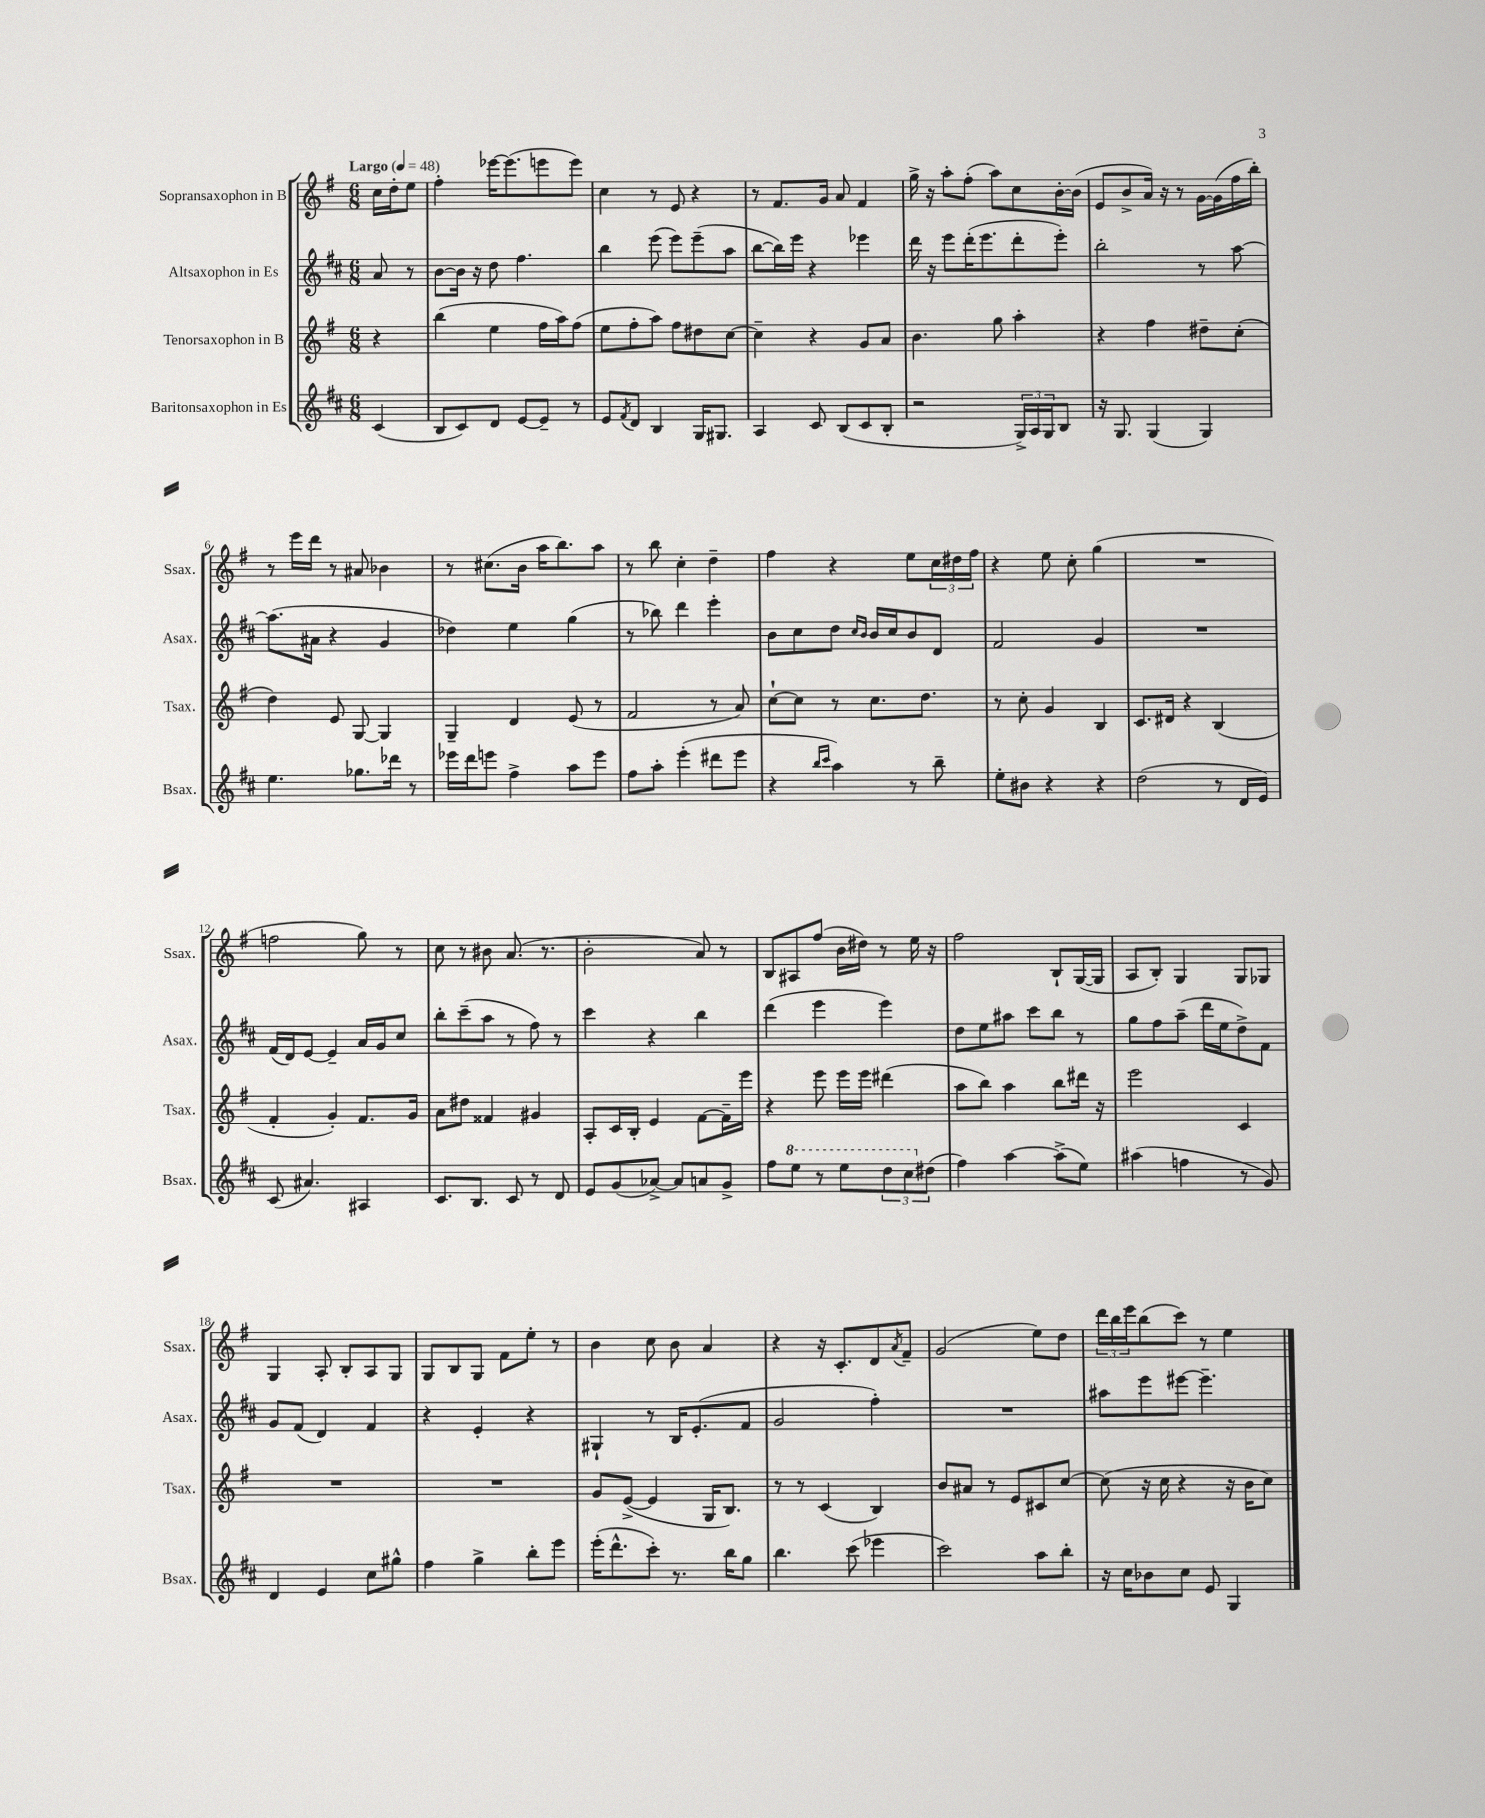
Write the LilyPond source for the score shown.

<<
\new StaffGroup <<
\new Staff = "s0" \with { instrumentName = "Sopransaxophon in B" shortInstrumentName = "Ssax." } {
    \clef treble \key g \major \numericTimeSignature \time 6/8 \partial 4 \tempo "Largo" 4 = 48
    c''16 d''16-. e''8 |
    fis''4-. ees'''16~ ees'''8.( e'''8 e'''8) |
    c''4 r8 e'8 r4 |
    r8 fis'8. g'16 a'8 fis'4 |
    g''16-> r16 a''8-. fis''8-.( a''8) c''8 b'16~-. b'16( |
    e'8 b'8-> a'16) r16 r8 g'16~ g'16( fis''16 b''16-.) |
    r8 e'''16 d'''16 r8 ais'8 bes'4 |
    r8 cis''8.( b'16 a''16 b''8.) a''8 |
    r8 b''8 c''4-. d''4-- |
    fis''4 r4 e''8 \tuplet 3/2 { c''16 dis''16 fis''16 } |
    r4 e''8 c''8-. g''4( |
    R2. |
    f''2 g''8) r8 |
    c''8 r8 bis'8 a'8.( r8. |
    b'2-. a'8) r8 |
    b8 ais8 fis''8( b'16 dis''16) r8 e''16 r16 |
    fis''2 b8-! g16~( g16 |
    a8 b8-.) g4 g8 ges8 |
    g4 a8-. b8-. a8 g8 |
    g8 b8 g8 fis'8 e''8-. r8 |
    b'4 c''8 b'8 a'4 |
    r4 r16 c'8.-. d'8 \acciaccatura { a'8 } fis'8-- |
    g'2( e''8) d''8 |
    \tuplet 3/2 { d'''16 b''16 e'''16 } b''8( c'''8) r8 e''4 \bar "|." |
}
\new Staff = "s1" \with { instrumentName = "Altsaxophon in Es" shortInstrumentName = "Asax." } {
    \clef treble \key d \major \numericTimeSignature \time 6/8 \partial 4
    a'8 r8 |
    b'8~ b'16 r16 d''8 fis''4. |
    b''4 e'''8( e'''8) e'''8--( a''8 |
    b''8~ b''16) e'''16 r4 ees'''4 |
    d'''16 r16 e'''8 d'''16-.( e'''8. d'''8-. e'''8-.) |
    b''2-. r8 a''8~ |
    a''8.( ais'16 r4 g'4 |
    des''4) e''4 g''4( |
    r8 bes''8) d'''4 e'''4-. |
    b'8 cis''8 d''8 \grace { cis''16 b'16 } b'16 cis''16 b'8 d'8 |
    fis'2 g'4 |
    R2. |
    fis'16( d'16) e'8~ e'4-- a'16 g'16 cis''8 |
    b''8-. cis'''8--( a''8 r8 fis''8) r8 |
    cis'''4 r4 b''4 |
    d'''4( e'''4 e'''4) |
    d''8 e''8 ais''8 cis'''8 b''8 r8 |
    g''8 fis''8 a''8--( d'''16 e''16 d''8->) fis'8 |
    g'8 fis'8( d'4) fis'4 |
    r4 e'4-. r4 |
    gis4-! r8 b16 e'8.-.( fis'8 |
    g'2 fis''4-.) |
    R2. |
    ais''8 e'''8 eis'''8~ eis'''4.-- \bar "|." |
}
\new Staff = "s2" \with { instrumentName = "Tenorsaxophon in B" shortInstrumentName = "Tsax." } {
    \clef treble \key g \major \numericTimeSignature \time 6/8 \partial 4
    r4 |
    b''4( e''4 fis''16 a''16) fis''8( |
    e''8 fis''8-. a''8) fis''8 dis''8 c''8~ |
    c''4-- r4 g'8 a'8 |
    b'4. g''8 a''4-. |
    r4 fis''4 dis''8-- c''8-.( |
    d''4) e'8 g8~ g4 |
    g4-- d'4 e'8( r8 |
    fis'2 r8 a'8) |
    c''8~-! c''8 r8 c''8. d''8. |
    r8 c''8-. g'4 b4 |
    c'8. dis'16 r4 b4( |
    fis'4-. g'4-.) fis'8. g'16 |
    a'8 dis''8 fisis'4 gis'4 |
    a8-. c'16 b16-. e'4 fis'8~ fis'16-- e'''16 |
    r4 e'''8 e'''16 e'''16 dis'''4( |
    a''8 b''8) a''4 b''8 dis'''16 r16 |
    e'''2 c'4 |
    R2. |
    R2. |
    g'8 e'8~->( e'4 g16 b8.) |
    r8 r8 c'4( b4) |
    b'8 ais'8 r8 e'8 cis'8 c''8~ |
    c''8( r16 c''16 r4 r16 b'16 c''8) \bar "|." |
}
\new Staff = "s3" \with { instrumentName = "Baritonsaxophon in Es" shortInstrumentName = "Bsax." } {
    \clef treble \key d \major \numericTimeSignature \time 6/8 \partial 4
    cis'4( |
    b8 cis'8) d'8 e'8~ e'8-- r8 |
    e'8 \acciaccatura { fis'8 } d'8 b4 g16 gis8. |
    a4 cis'8 b8( cis'8 b8-. |
    r2 \tuplet 3/2 { g16->) a16 g16 } b8 |
    r16 g8. g4( g4) |
    e''4. ges''8. des'''16 r8 |
    ees'''16 d'''16 e'''8 fis''4-> a''8 e'''8 |
    fis''8 a''8-. e'''4-.( dis'''8 e'''8 |
    r4 \grace { b''16 cis'''16 } a''4) r8 b''8-- |
    e''8-. bis'8 r4 r4 |
    d''2( r8 d'16 e'16) |
    cis'8( ais'4.) ais4 |
    cis'8. b8. cis'8 r8 d'8 |
    e'8 g'8( aes'8~->) aes'8 a'8 g'8-> |
    fis''8 \ottava #1 e'''8 r8 e'''8 \tuplet 3/2 { d'''8 cis'''8 \ottava #0 dis''8( } |
    fis''4) a''4~ a''8->( e''8) |
    ais''4( f''4 r8 g'8) |
    d'4 e'4 cis''8 gis''8-^ |
    fis''4 g''4-> b''8-. e'''8 |
    e'''16-.( d'''8.-^ cis'''8-.) r8. b''16 g''8 |
    b''4. cis'''8( ees'''4 |
    cis'''2) a''8 b''8-. |
    r16 cis''16 bes'8 cis''8 e'8 g4 \bar "|." |
}
>>
>>
